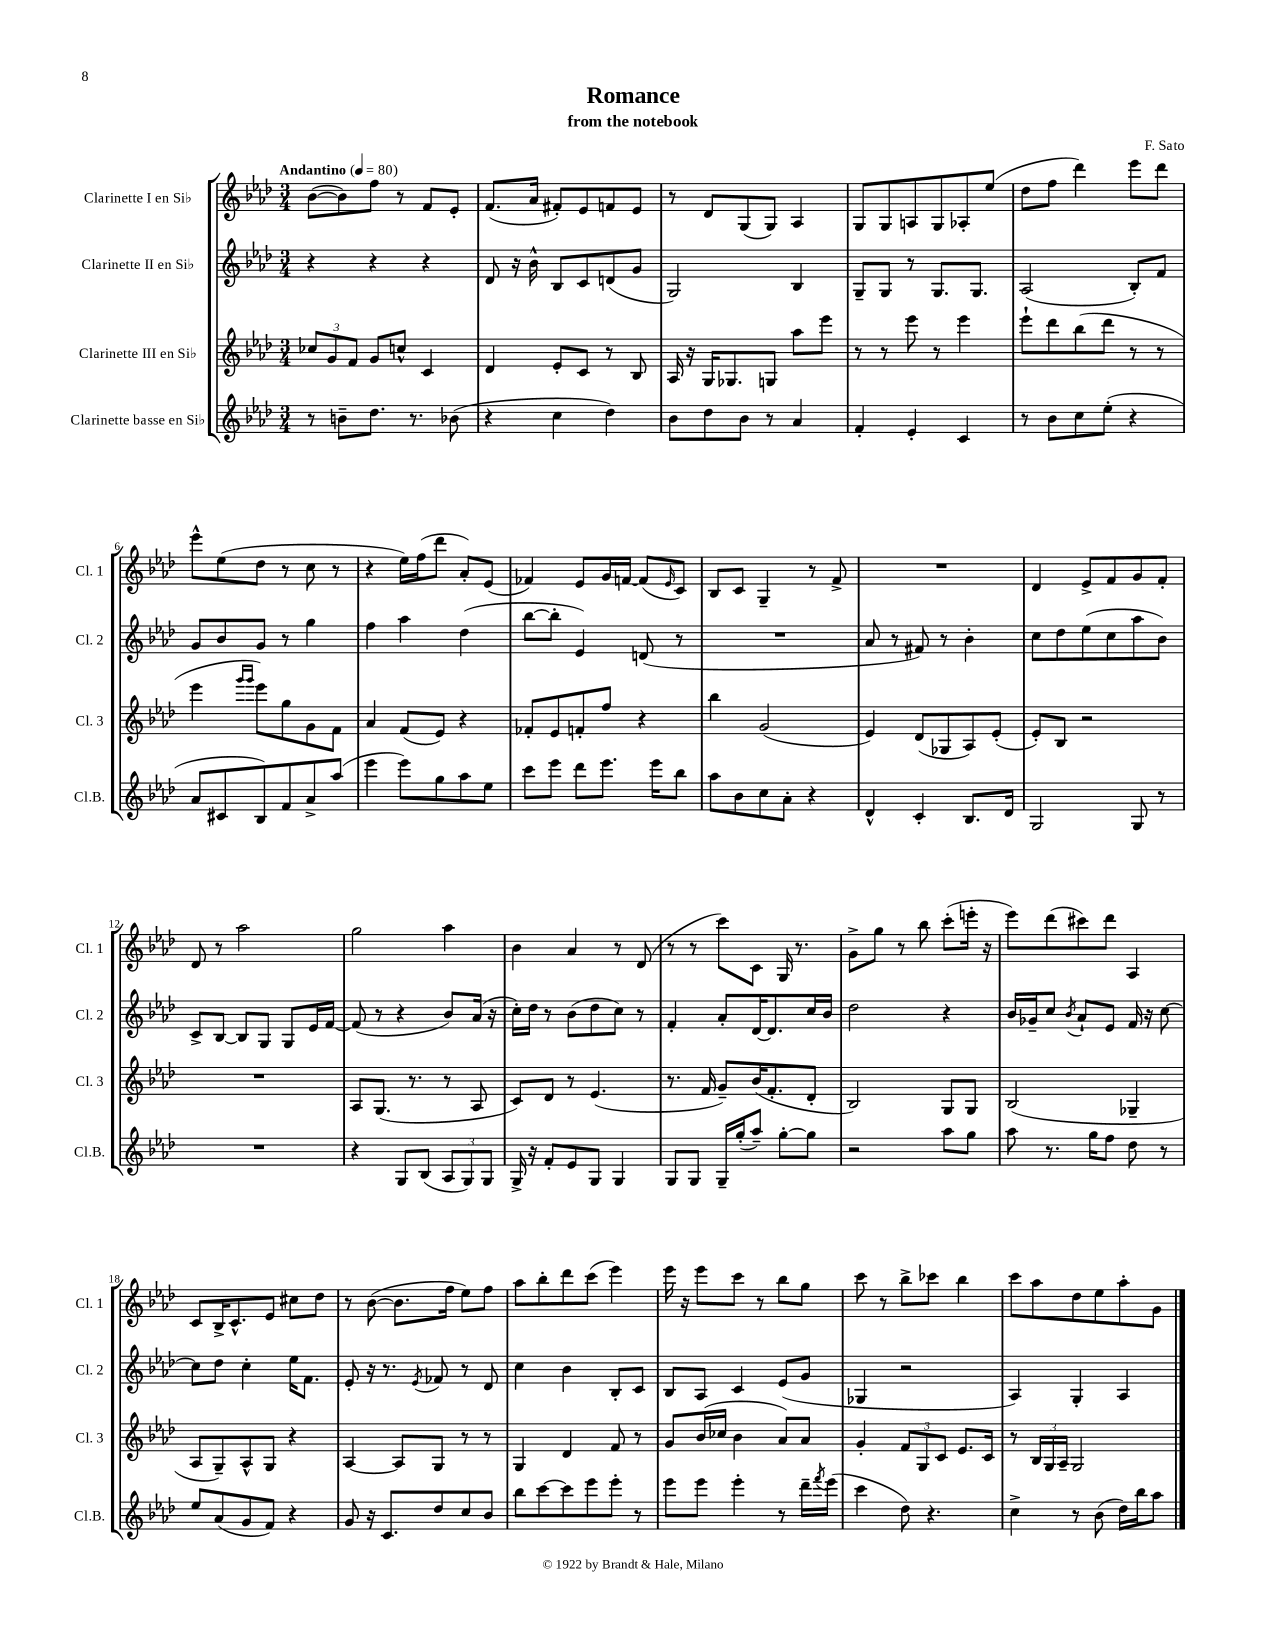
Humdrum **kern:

**kern	**kern	**kern	**kern
*staff4	*staff3	*staff2	*staff1
*clefG2	*clefG2	*clefG2	*clefG2
*k[b-e-a-d-]	*k[b-e-a-d-]	*k[b-e-a-d-]	*k[b-e-a-d-]
*M3/4	*M3/4	*M3/4	*M3/4
*MM80	*MM80	*MM80	*MM80
8r	12cc-	4r	([8b-
.	12g	.	.
8b~	.	.	8b-])
.	12f	.	.
8.dd-	8g	4r	8ff
.	8cc^^	.	8r
8.r	.	.	.
.	4c	4r	8f
(8b-	.	.	8e-'
=	=	=	=
4r	4d-	8d-	(8.f
.	.	16r	.
.	.	16b-^^	16a-
4cc	8e-'	8B-	8f#')
.	8c	8c	8e-
4dd-)	8r	(8d	8f
.	8B-	8g	8e-
=	=	=	=
8b-	16A-	2G)	8r
.	16r	.	.
8dd-	16G	.	8d-
.	8.G-	.	.
8b-	.	.	(8G
8r	8G	.	8G)
4a-	8aa-	4B-	4A-
.	8eee-	.	.
=	=	=	=
4f'	8r	8G~	8G
.	8r	8G	8G
4e-'	8eee-	8r	8A
.	8r	8.G	8G
4c	4eee-	.	8A-'
.	.	8.G	.
.	.	.	(8ee-
=	=	=	=
8r	8eee-`	(2A-	8dd-
8b-	8ddd-	.	8ff
8cc	(8bb-	.	4ddd-)
(8ee-'	8ddd-	.	.
4r	8r	8B-')	8eee-
.	8r	8f	8ddd-
=	=	=	=
8a-	4eee-	8g	8eee-^^
8c#	.	8b-	(8ee-
.	16qqggg	.	.
.	16qqggg	.	.
8B-)	8eee-)	8g	8dd-
8f	8gg	8r	8r
8a-^	8g	4gg	8cc
(8aa-	8f	.	8r
=	=	=	=
4eee-	4a-	4ff	4r
8eee-)	(8f	4aa-	16ee-)
.	.	.	(16ff
8gg	8e-)	.	8ddd-
8aa-	4r	(4dd-	8a-')
8ee-	.	.	(8e-
=	=	=	=
8ccc	8f-'	[8bb-	4f-)
8eee-	8e-	8bb-']	.
8ddd-	8f'	4e-)	8e-
8.eee-	8ff	.	16g
.	.	.	[16f
.	4r	(8d	(8f]
16eee-	.	.	.
.	.	.	16qqe-
8bb-	.	8r	8c)
=	=	=	=
8aa-	4bb-	2.r	8B-
8b-	.	.	8c
8cc	(2g	.	4G~
8a-'	.	.	.
4r	.	.	8r
.	.	.	8f^
=	=	=	=
4d-^^	4e-)	8a-	2.r
.	.	8r	.
4c'	(8d-	8f#)	.
.	8G-	8r	.
8.B-	8A-)	4b-'	.
.	(8e-'	.	.
16d-	.	.	.
=	=	=	=
2G	8e-')	8cc	4d-
.	8B-	8dd-	.
.	2r	(8ee-	8e-^
.	.	8cc	8f
8G	.	8aa-	8g
8r	.	8b-)	8f'
=	=	=	=
2.r	2.r	8c^	8d-
.	.	[8B-	8r
.	.	8B-]	2aa-
.	.	8G	.
.	.	8G	.
.	.	16e-	.
.	.	[16f	.
=	=	=	=
4r	8A-	(8f]	2gg
.	(8.G	8r	.
8G	.	4r	.
.	8.r	.	.
(8B-	.	.	.
12A-	8r	8b-)	4aa-
12G)	.	.	.
.	8A-	(16a-	.
12G	.	.	.
.	.	16r	.
=	=	=	=
16G^	8c)	16cc')	4b-
16r	.	16dd-	.
8f'	8d-	8r	.
8e-	8r	(8b-	4a-
8G	(4.e-	8dd-	.
4G	.	8cc)	8r
.	.	8r	(8d-
=	=	=	=
8G	8.r	4f'	8r
8G	.	.	8r
.	16f	.	.
16G~	8g~)	8a-'	8ccc)
(16gg'	.	.	.
8aa-~)	(16b-	[16d-	8c
.	8.f'	8.d-]	.
[8gg'	.	.	16G
.	.	.	8.r
8gg]	8d-'	16cc	.
.	.	16b-	.
=	=	=	=
2r	2B-)	2dd-	8g^
.	.	.	8gg
.	.	.	8r
.	.	.	8bb-
8aa-	8G	4r	(8ccc'
8gg	8G	.	16eee'
.	.	.	16r
=	=	=	=
8aa-	(2B-	16b-	8eee-)
.	.	16g-~	.
8.r	.	8cc	(8ddd-
.	.	8qb-	.
.	.	8a-`	8ccc#)
16gg	.	.	.
8ff	.	8e-	8ddd-
8dd-	4G-~	16f	4A-
.	.	16r	.
8r	.	[8cc	.
=	=	=	=
8ee-	8A-	8cc]	8c
(8a-	8G~)	8dd-	16B-^
.	.	.	8.c^^
8g	8A-^^	4cc'	.
8f)	8G	.	8e-
4r	4r	16ee-	8cc#
.	.	8.f	.
.	.	.	8dd-
=	=	=	=
8g	[4A-	8e-'	8r
16r	.	16r	([8b-
8.c	.	8.r	.
.	8A-]	.	8.b-]
.	.	8qe-	.
8dd-	8G	8f-	.
.	.	.	16ff
8cc	8r	8r	8ee-)
8b-	8r	8d-	8ff
=	=	=	=
8bb-	4G	4cc	8aa-
[8ccc	.	.	8bb-'
8ccc]	4d-	4b-	8ddd-
8eee-	.	.	(8ccc
8eee-'	8f	8B-'	4eee-)
8r	8r	8c	.
=	=	=	=
8eee-	8g	8B-	16eee-
.	.	.	16r
8eee-	(16b-	8A-	8eee-
.	16cc-	.	.
4eee-'	4b-	4c	8ccc
.	.	.	8r
8r	8a-)	(8e-	8bb-
16ddd-~	8a-	8g	8gg
8qfff	.	.	.
(16eee-	.	.	.
=	=	=	=
4ccc	4g'	4G-	8ccc
.	.	.	8r
8dd-)	12f	2r	8bb-^
.	12G	.	.
4.r	.	.	8ccc-
.	12c	.	.
.	8.e-	.	4bb-
.	16c	.	.
=	=	=	=
4cc^	8r	4A-)	8ccc
.	24B-	.	8aa-
.	24G	.	.
.	24A-~	.	.
8r	2G	4G'	8dd-
(8b-	.	.	8ee-
16dd-)	.	4A-	8aa-'
16bb-	.	.	.
8aa-	.	.	8g
==	==	==	==
*-	*-	*-	*-
